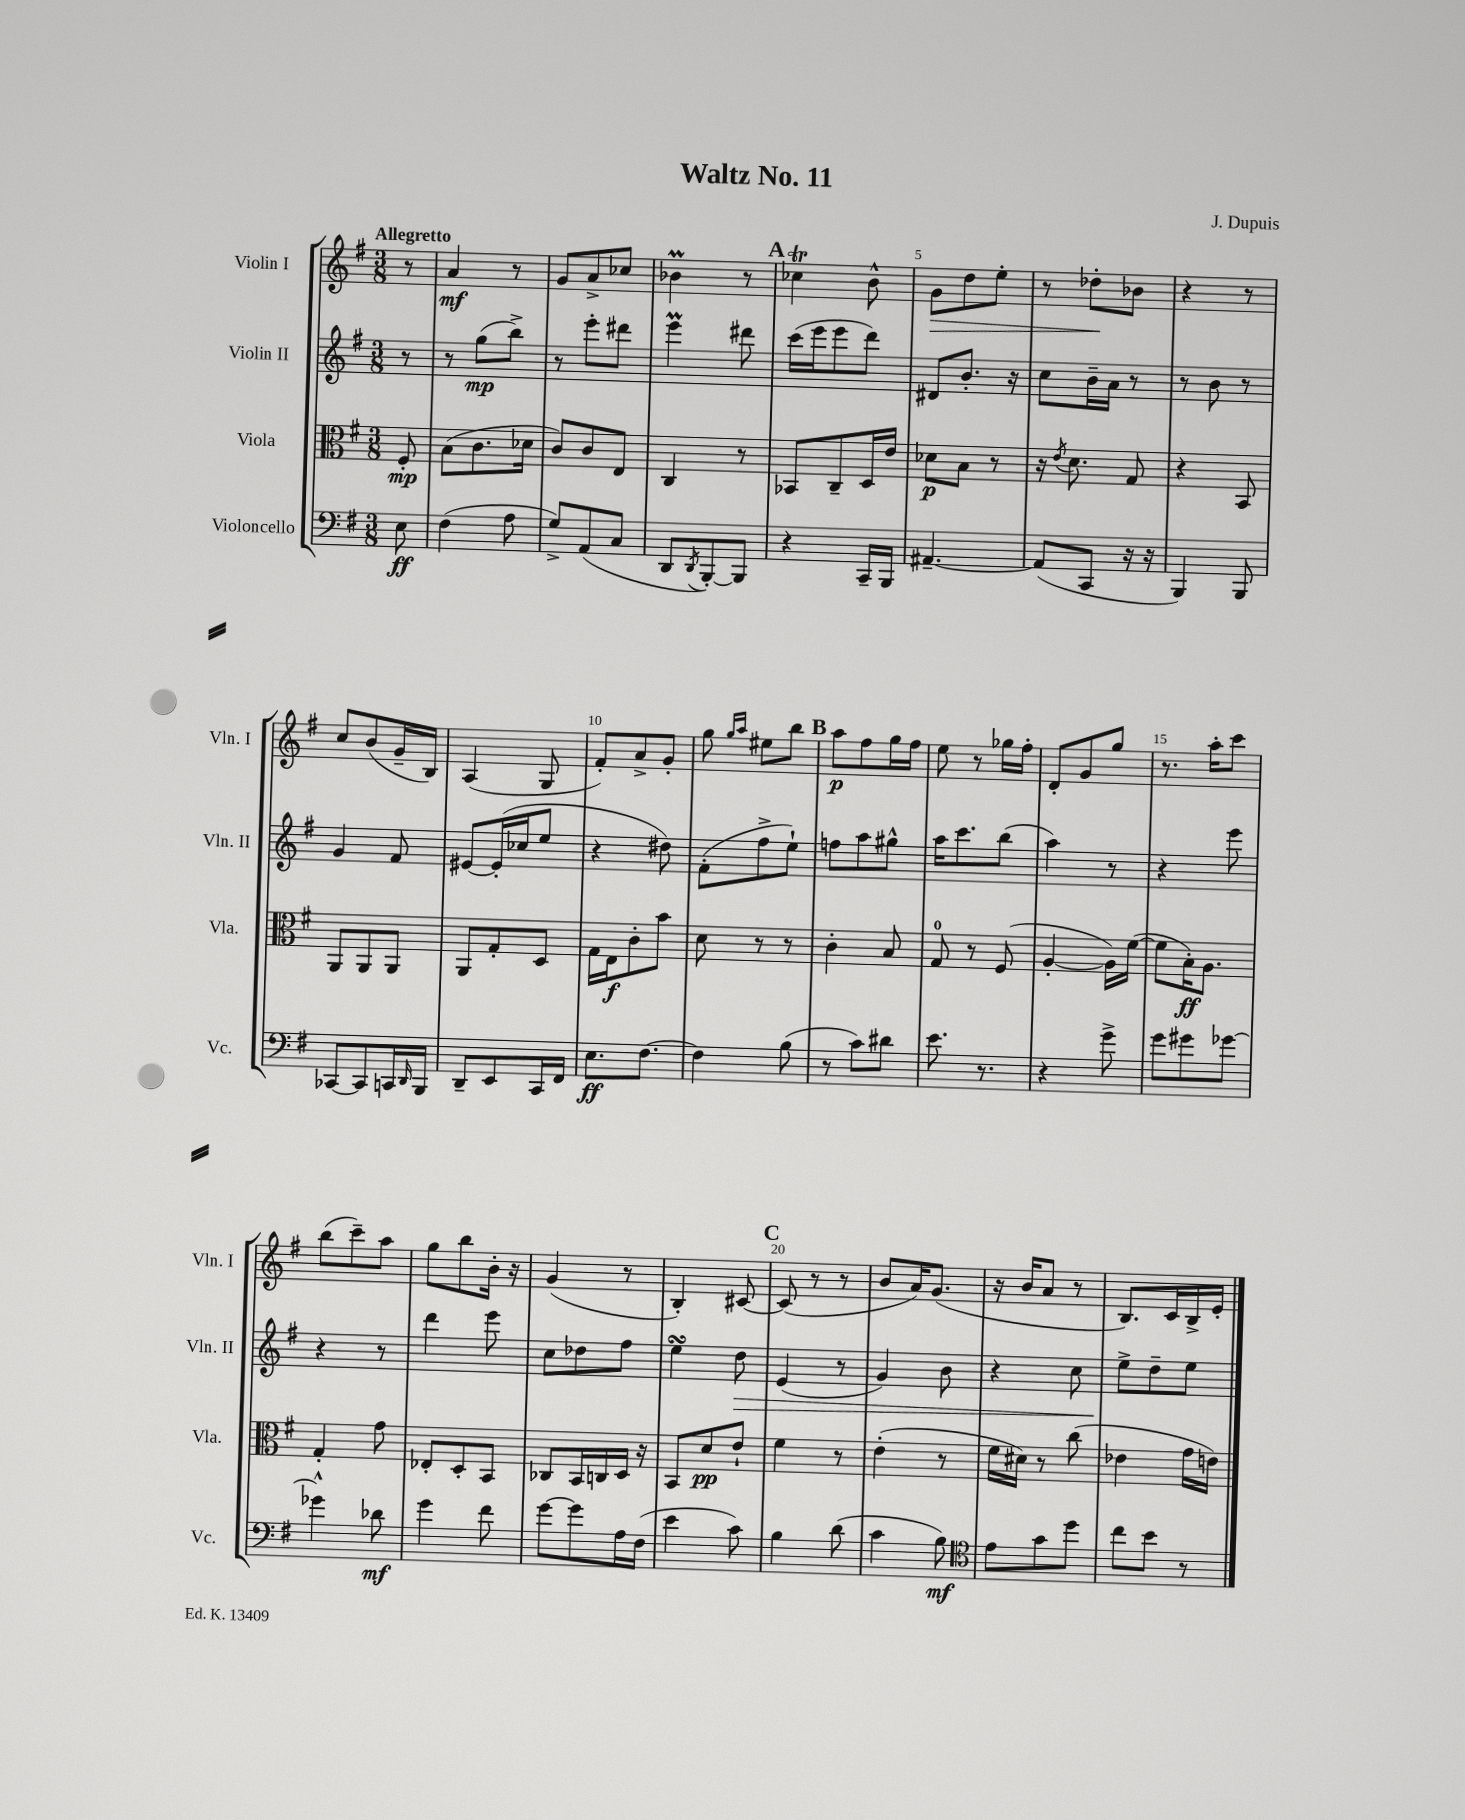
\header { title = "Waltz No. 11" composer = "J. Dupuis" }
<<
\new StaffGroup <<
\new Staff = "s0" \with { instrumentName = "Violin I" shortInstrumentName = "Vln. I" } {
    \clef treble \key g \major \numericTimeSignature \time 3/8 \partial 8 \tempo "Allegretto"
    r8 |
    a'4\mf r8 |
    g'8 a'8-> ces''8 |
    bes'4\prall r8 |
    \mark \markup { \bold "A" } ces''4\trill b'8-^ |
    g'8\> d''8 e''8-. |
    r8 des''8-.\! bes'8 |
    r4 r8 |
    c''8 b'8( g'16-- b16) |
    a4( g8 |
    fis'8-.) a'8-> g'8-. |
    g''8 \grace { g''16 a''16 } eis''8 b''8 |
    \mark \markup { \bold "B" } a''8\p fis''8 g''16 fis''16 |
    e''8 r8 ges''16 fis''16-. |
    d'8-. g'8 g''8 |
    r8. a''16-. c'''8 |
    b''8( c'''8--) a''8 |
    g''8 b''8 b'16-. r16 |
    g'4( r8 |
    b4-.) cis'8~ |
    \mark \markup { \bold "C" } cis'8( r8 r8 |
    b'8 a'16) g'8.( |
    r16 b'16 a'8 r8 |
    b8.) c'16 b16-> e'16-. \bar "|." |
}
\new Staff = "s1" \with { instrumentName = "Violin II" shortInstrumentName = "Vln. II" } {
    \clef treble \key g \major \numericTimeSignature \time 3/8 \partial 8
    r8 |
    r8 g''8\mp( b''8->) |
    r8 e'''8-. dis'''8 |
    e'''4\prall dis'''8 |
    \mark \markup { \bold "A" } c'''16( e'''16 e'''8 d'''8) |
    dis'8 b'8.-. r16 |
    c''8 b'16-- a'16 r8 |
    r8 b'8 r8 |
    g'4 fis'8 |
    eis'8~ eis'16-.( ces''16 e''8 |
    r4 dis''8) |
    fis'8-.( fis''8-> e''8-!) |
    \mark \markup { \bold "B" } f''8 a''8 gis''8-^ |
    a''16 c'''8. b''8( |
    a''4) r8 |
    r4 e'''8 |
    r4 r8 |
    d'''4 e'''8 |
    c''8 des''8 fis''8 |
    e''4\turn d''8\> |
    \mark \markup { \bold "C" } e'4( r8 |
    g'4) b'8 |
    r4 c''8 |
    e''8->\! d''8-- e''8 \bar "|." |
}
\new Staff = "s2" \with { instrumentName = "Viola" shortInstrumentName = "Vla." } {
    \clef alto \key g \major \numericTimeSignature \time 3/8 \partial 8
    fis8-.\mp |
    b8( c'8. des'16 |
    c'8) c'8 e8 |
    c4 r8 |
    \mark \markup { \bold "A" } bes,8 c8-- d16 e'16 |
    des'8\p b8 r8 |
    r16 \acciaccatura { e'8 } d'8. g8 |
    r4 b,8 |
    a,8 a,8 a,8 |
    a,8 g8-. d8 |
    g16 e16\f c'8-. b'8 |
    d'8 r8 r8 |
    \mark \markup { \bold "B" } c'4-. b8 |
    g8-0 r8 fis8( |
    a4~-. a16) fis'16~( |
    fis'8 b16-.\ff) a8. |
    g4-. g'8 |
    ees8-. d8-. b,8 |
    ces8 b,16 c16 d16 r16 |
    b,8 d'8\pp e'8-! |
    \mark \markup { \bold "C" } fis'4 r8 |
    e'4-.( r8 |
    fis'16 dis'16) r8 c''8( |
    ees'4 g'16 e'16) \bar "|." |
}
\new Staff = "s3" \with { instrumentName = "Violoncello" shortInstrumentName = "Vc." } {
    \clef bass \key g \major \numericTimeSignature \time 3/8 \partial 8
    e8\ff |
    fis4( a8 |
    g8->) a,8( c8 |
    d,8 \acciaccatura { d,8 } b,,8~-.) b,,8 |
    \mark \markup { \bold "A" } r4 c,16-- b,,16 |
    ais,4.~-- |
    ais,8( c,8 r16 r16 |
    b,,4) b,,8 |
    ces,8~ ces,8 c,16 \grace { d,16 } b,,16 |
    d,8-- e,8 c,16 fis,16 |
    e8.\ff fis8.~ |
    fis4 b8( |
    \mark \markup { \bold "B" } r8 c'8) dis'8 |
    e'8. r8. |
    r4 g'8-> |
    g'8 gis'8 ges'8~ |
    ges'4-^ des'8\mf |
    g'4 fis'8 |
    g'8~ g'8 a16 fis16( |
    e'4 c'8) |
    \mark \markup { \bold "C" } b4 d'8( |
    c'4 b8\mf) |
    \clef tenor e'8 g'8 d''8 |
    c''8 b'8 r8 \bar "|." |
}
>>
>>
\layout { \context { \Score \override BarNumber.break-visibility = ##(#f #t #t) barNumberVisibility = #(every-nth-bar-number-visible 5) } }
